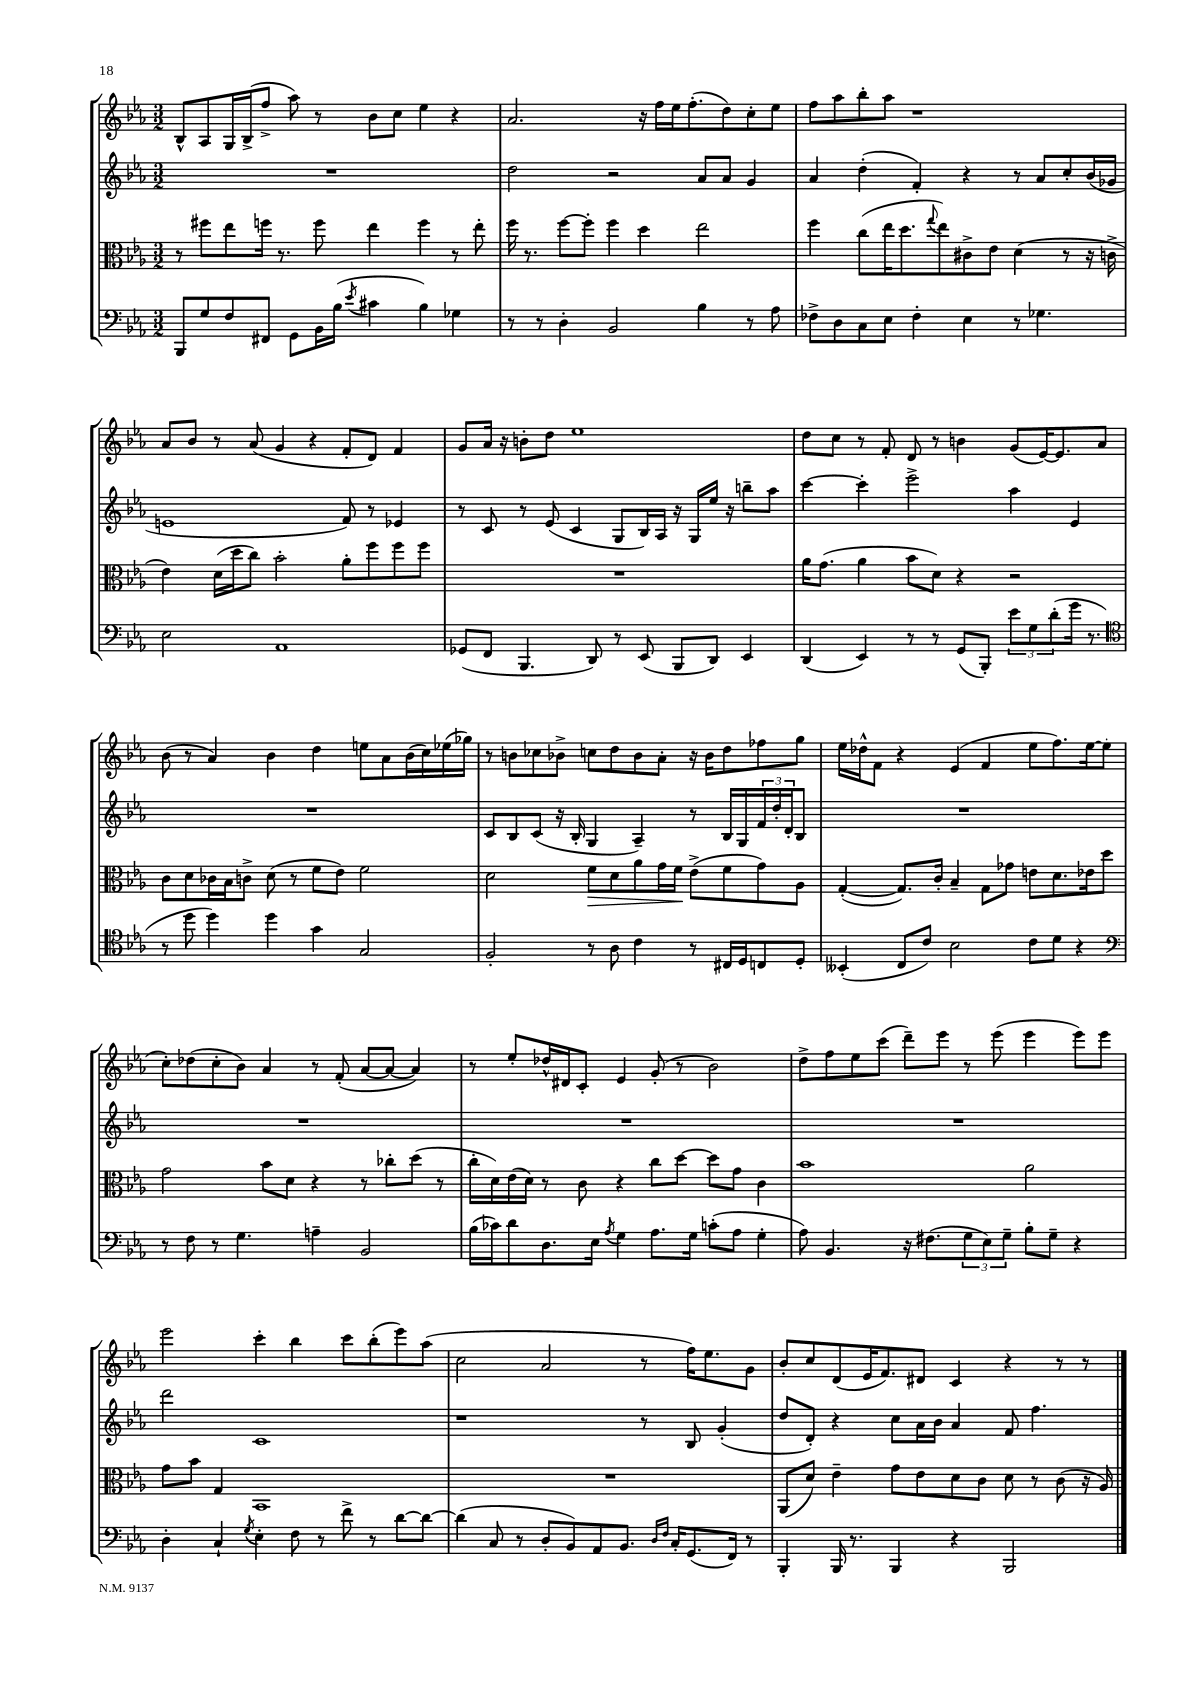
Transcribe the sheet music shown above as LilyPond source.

<<
\new StaffGroup <<
\new Staff = "s0" {
    \clef treble \key ees \major \numericTimeSignature \time 3/2
    bes8-^ aes8 g16 bes16->( f''8-> aes''8) r8 bes'8 c''8 ees''4 r4 |
    aes'2. r16 f''16 ees''16 f''8.-.( d''8) c''8-. ees''8 |
    f''8 aes''8 bes''8-. aes''8 r1 |
    aes'8 bes'8 r8 aes'8( g'4 r4 f'8-. d'8) f'4 |
    g'8 aes'16 r16 b'8-. d''8 ees''1 |
    d''8 c''8 r8 f'8-. d'8 r8 b'4 g'8( ees'16~) ees'8. aes'8 |
    bes'8( r8 aes'4) bes'4 d''4 e''8 aes'8 bes'16( c''16) ees''16( ges''16) |
    r8 b'8 ces''8 bes'8-> c''8 d''8 bes'8 aes'8-. r16 bes'16 d''8 fes''8 g''8 |
    ees''16 des''16-^ f'8 r4 ees'4( f'4 ees''8 f''8.) ees''16~ ees''8( |
    c''8-.) des''8( c''8-. bes'8) aes'4 r8 f'8-.( aes'8~ aes'8~ aes'4) |
    r8 ees''8-. des''16-^ dis'16 c'8-. ees'4 g'8-.( r8 bes'2) |
    d''8-> f''8 ees''8 c'''8( d'''8--) ees'''8 r8 ees'''8( ees'''4 ees'''8) ees'''8 |
    ees'''2 c'''4-. bes''4 c'''8 bes''8-.( ees'''8) aes''8( |
    c''2 aes'2 r8 f''16) ees''8. g'8 |
    bes'8-. c''8 d'8( ees'16 f'8.) dis'8 c'4 r4 r8 r8 \bar "|." |
}
\new Staff = "s1" {
    \clef treble \key ees \major \numericTimeSignature \time 3/2
    R1. |
    d''2 r2 aes'8 aes'8 g'4 |
    aes'4 d''4-.( f'4-.) r4 r8 aes'8 c''8-. bes'16( ges'16 |
    e'1 f'8) r8 ees'4 |
    r8 c'8 r8 ees'8( c'4 g8 bes16) aes16 r16 g16 ees''16 r16 b''8-- aes''8 |
    c'''4~ c'''4-. ees'''2-> aes''4 ees'4 |
    R1. |
    c'8 bes8 c'8( r16 bes16-. g4 aes4--) r8 bes16 g16 \tuplet 3/2 { f'16 d''16-. d'16-. } bes8 |
    R1. |
    R1. |
    R1. |
    R1. |
    d'''2 c'1 |
    r1 r8 bes8 g'4-.( |
    d''8 d'8-.) r4 c''8 aes'16 bes'16 aes'4 f'8 f''4. \bar "|." |
}
\new Staff = "s2" {
    \clef alto \key ees \major \numericTimeSignature \time 3/2
    r8 fis''8 ees''8 f''16 r8. f''8 ees''4 f''4 r8 ees''8-. |
    f''16 r8. f''8~ f''8-. f''4 d''4 ees''2 |
    f''4 c''8( ees''16 d''8. \appoggiatura { g''8 } ees''8) cis'8-> ees'8 d'4( r8 r16 c'16-> |
    ees'4) d'16( d''16 c''8) bes'2-. aes'8-. f''8 f''8 f''8 |
    R1. |
    aes'16 g'8.( aes'4 bes'8 d'8) r4 r2 |
    c'8 d'8 ces'16 bes16 c'8-> d'8( r8 f'8 ees'8) f'2 |
    d'2 f'8\> d'8 aes'8 g'16 f'16\! ees'8->( f'8 g'8) aes8 |
    g4~-.( g8.) c'16-. bes4-- g8 ges'8 e'8 d'8. ees'16 d''8 |
    g'2 bes'8 d'8 r4 r8 ces''8-. d''8( r8 |
    c''16-. d'16) ees'16( d'16) r8 c'8 r4 c''8 d''8~ d''8 g'8 c'4 |
    bes'1 aes'2 |
    g'8 bes'8 g4 bes,1 |
    R1. |
    aes,8( d'8) ees'4-- g'8 ees'8 d'8 c'8 d'8 r8 c'8( r16 aes16) \bar "|." |
}
\new Staff = "s3" {
    \clef bass \key ees \major \numericTimeSignature \time 3/2
    bes,,8 g8 f8 fis,8 g,8 bes,16 bes16( \acciaccatura { ees'8 } cis'4 bes4) ges4 |
    r8 r8 d4-. bes,2 bes4 r8 aes8 |
    fes8-> d8 c8 ees8 fes4-. ees4 r8 ges4. |
    ees2 aes,1 |
    ges,8( f,8 bes,,4. d,8) r8 ees,8( bes,,8 d,8) ees,4 |
    d,4( ees,4) r8 r8 g,8( bes,,8-.) \tuplet 3/2 { ees'8 g8 d'8-.( } g'16 r8. |
    \clef tenor r8 d''8 d''4) d''4 g'4 g2 |
    f2-. r8 aes8 c'4 r8 cis16 d16 c8 d8-. |
    beses,4-.( c8 c'8) bes2 c'8 d'8 r4 |
    \clef bass r8 f8 r8 g4. a4-- bes,2 |
    bes16( ces'16) d'8 d8. ees16 \acciaccatura { aes8 } g4 aes8. g16 c'8-.( aes8 g4-. |
    aes8) bes,4. r16 fis8.( \tuplet 3/2 { g8 ees8) g8-- } bes8-. g8-- r4 |
    d4-. c4-! \acciaccatura { g8 } ees4-. f8 r8 f'8-> r8 d'8~ d'8~ |
    d'4( c8 r8 d8-. bes,8) aes,8 bes,8. \grace { d16 f16 } c16-. g,8.( f,16) r8 |
    bes,,4-. bes,,16 r8. bes,,4 r4 bes,,2 \bar "|." |
}
>>
>>
\layout { \context { \Score \remove "Bar_number_engraver" } }
